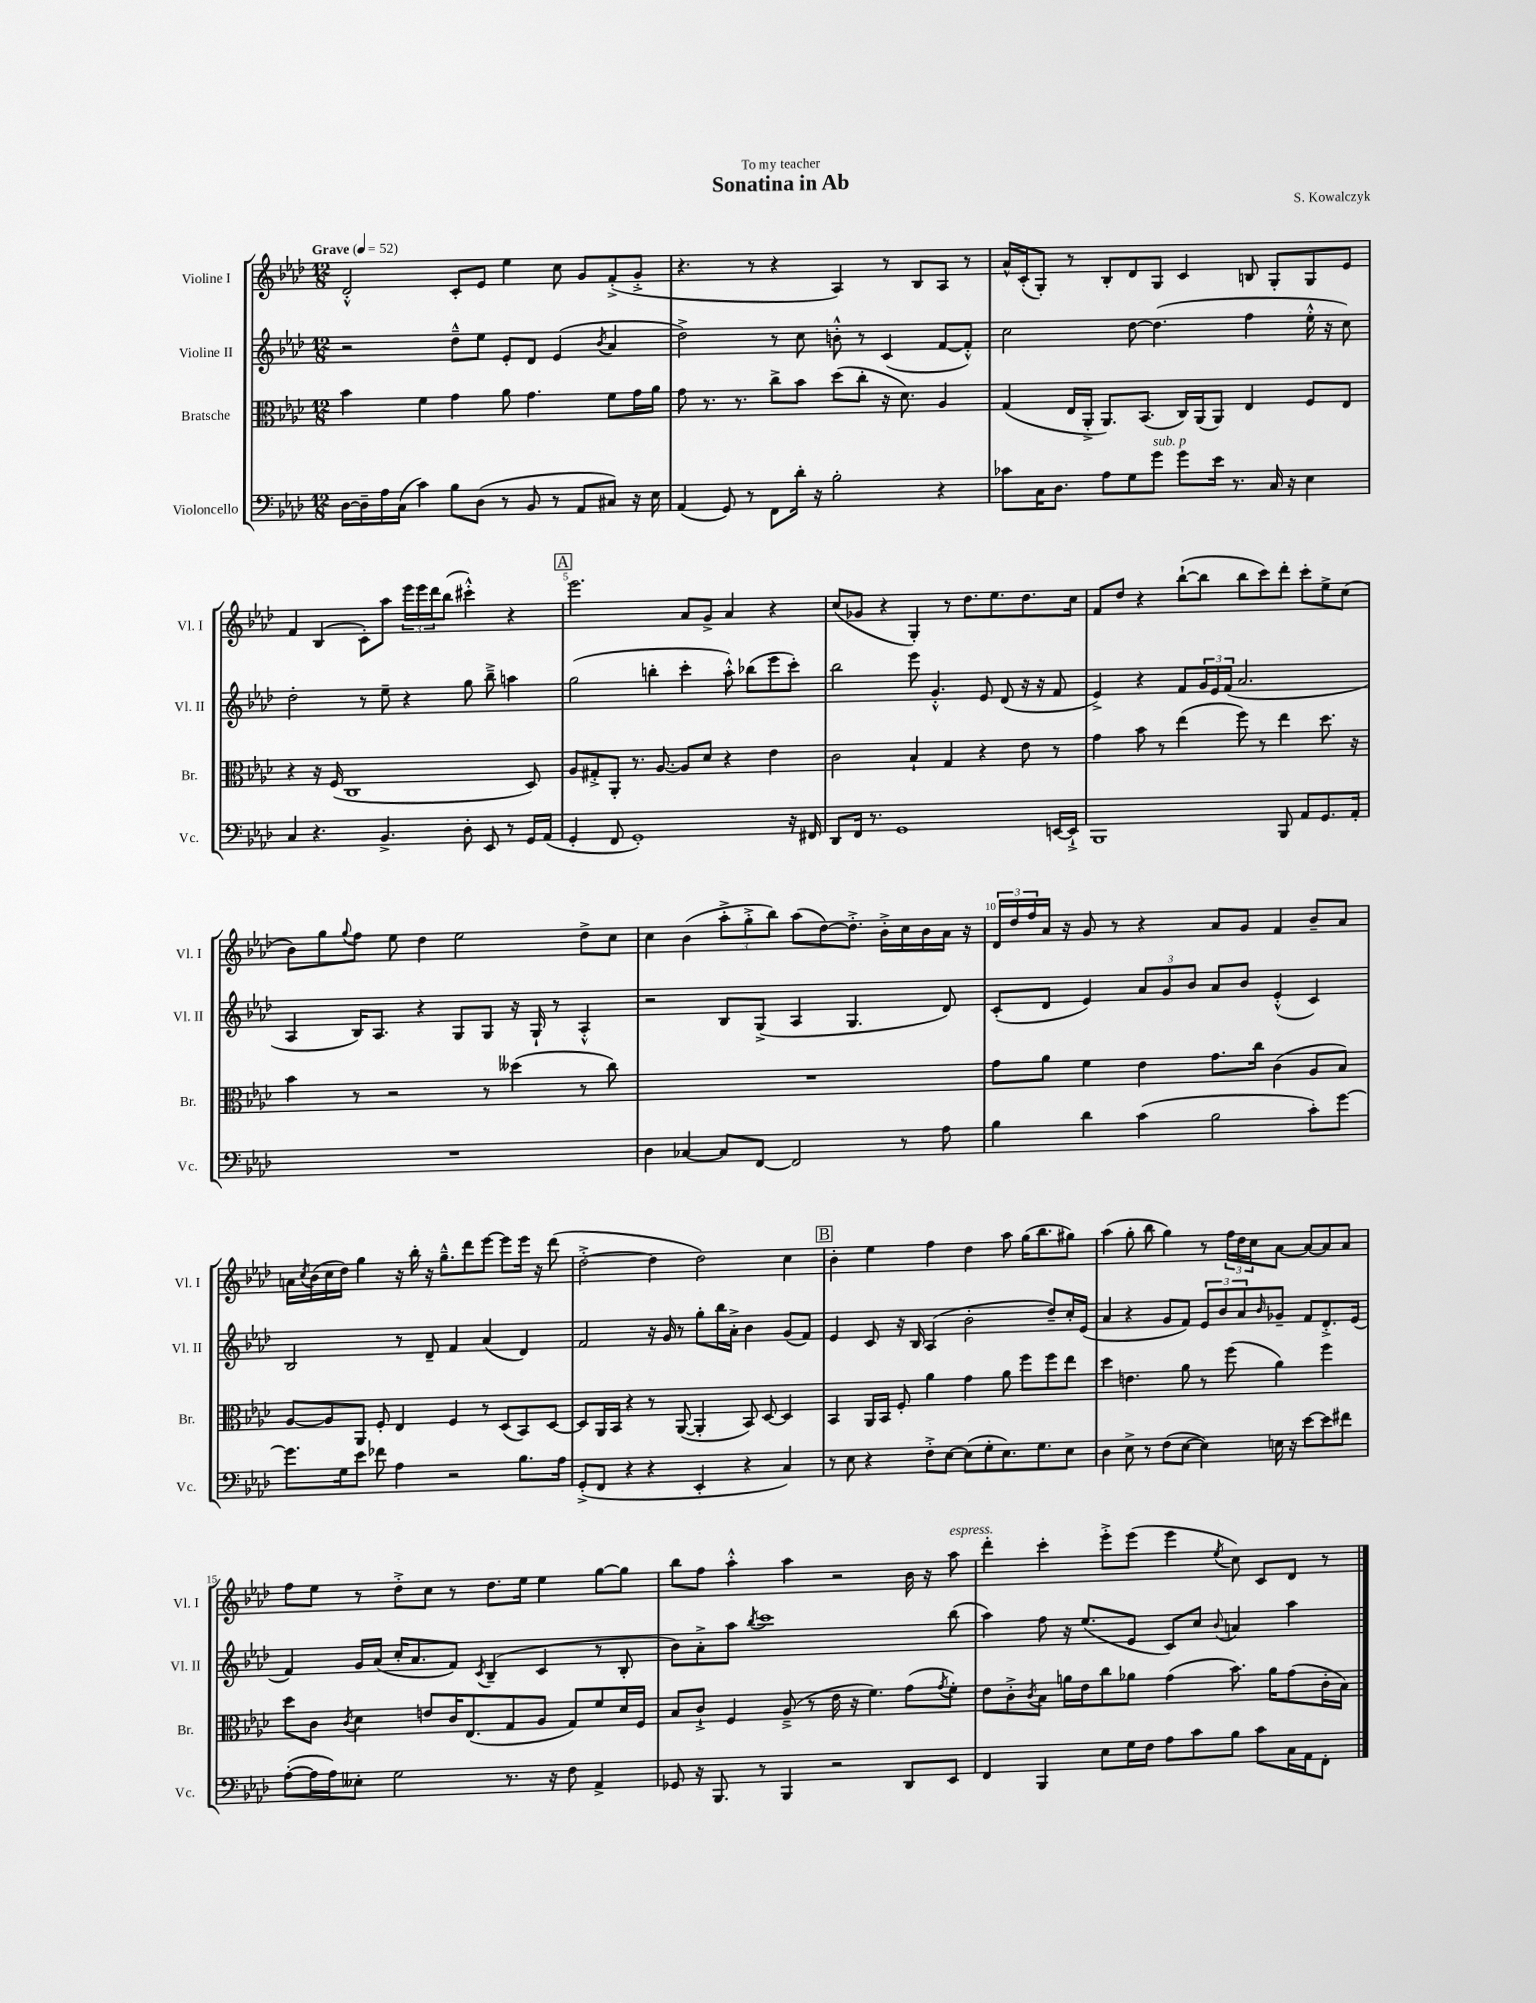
\header { title = "Sonatina in Ab" composer = "S. Kowalczyk" dedication = "To my teacher" }
<<
\new StaffGroup <<
\new Staff = "s0" \with { instrumentName = "Violine I" shortInstrumentName = "Vl. I" } {
    \clef treble \key aes \major \numericTimeSignature \time 12/8 \tempo "Grave" 4 = 52
    des'2-.-^ c'8-. ees'8 ees''4 c''8 g'8 f'8-.->( g'8-.-> |
    r4. r8 r4 aes4) r8 bes8 aes8 r8 |
    aes'16-^ c'16-.( g8-.) r8 bes8-. des'8 g8 c'4 b8 g8-. g8 ees'8 |
    f'4 bes4( c'8-.) aes''8 \tuplet 3/2 { ees'''16 ees'''16 des'''16 } bes''8( cis'''4-.-^) r4 |
    \mark \markup { \box "A" } ees'''2. aes'8 g'8-> aes'4 r4 |
    c''8( ges'8 r4 g4-.) r8 des''8. ees''8. des''8. c''16 |
    f'8 des''8 r4 bes''8~-!( bes''8 bes''8 c'''8) des'''8-. c'''8-. ees''8-> c''8( |
    bes'8) g''8 \appoggiatura { g''8 } f''8 ees''8 des''4 ees''2 des''8-> c''8 |
    c''4 bes'4( \tuplet 3/2 { aes''8-.-> g''8-.-> bes''8) } aes''8( des''8~) des''8.-.-> bes'16-.-> c''16 bes'16 aes'16 r16 |
    \tuplet 3/2 { des'16 des''16 f''16 } aes'16 r16 g'8 r8 r4 aes'8 g'8 f'4 bes'8-- aes'8 |
    a'16 \acciaccatura { c''8 } bes'16( c''16 des''16) g''4 r16 bes''16-. r16 g''8.---^ des'''8 ees'''8~ ees'''8 ees'''16 r16 des'''8( |
    des''2~-.-> des''4 des''2) c''4 |
    \mark \markup { \box "B" } bes'4-. ees''4 f''4 des''4 aes''8 g''16( bes''8. gis''8) |
    aes''4( g''8-. bes''8 g''4) r8 \tuplet 3/2 { f''16 des''16 c''16 } aes'8~ aes'8~ aes'8 aes'8 |
    f''8 ees''8 r8 des''8-.-> c''8 r8 des''8. ees''16 ees''4 g''8~ g''8 |
    bes''8 f''8 aes''4-.-^ aes''4 r2 bes'16 r16 aes''8^\markup { \italic "espress." } |
    des'''4-. c'''4-. ees'''8-.-> ees'''8( ees'''4 \acciaccatura { ees''8 } c''8) c'8 des'8 r8 \bar "|." |
}
\new Staff = "s1" \with { instrumentName = "Violine II" shortInstrumentName = "Vl. II" } {
    \clef treble \key aes \major \numericTimeSignature \time 12/8
    r2 des''8---^ ees''8 ees'8-. des'8 ees'4( \acciaccatura { bes'8 } aes'4 |
    des''2->) r8 c''8 b'8-.-^ r8 c'4( f'8~ f'8-.-^) |
    c''2 des''8~ des''4.( f''4 ees''16-.-^ r16 c''8) |
    des''2-. r8 ees''8-- r4 g''8 bes''8---> a''4 |
    \mark \markup { \box "A" } g''2( b''4-. c'''4-. aes''8-.-^) bes''8( ees'''8 c'''8-.) |
    bes''2 ees'''8 g'4.-.-^ ees'8 des'8( r16 r16 f'8 |
    ees'4->) r4 f'8 \tuplet 3/2 { g'16 ees'16 f'16( } aes'2. |
    aes4 bes16) aes8. r4 g8 g8 r16 g16-! r8 aes4-.-^ |
    r2 bes8 g8->( aes4 g4. des'8) |
    c'8-.( des'8 ees'4) \tuplet 3/2 { aes'8 g'8 bes'8 } aes'8 bes'8 ees'4-.-^( c'4) |
    bes2 r8 des'8-- f'4 aes'4( des'4) |
    f'2 r16 g'16 r8 g''8-. bes''16 aes'16-.-> bes'4 g'8( f'8) |
    \mark \markup { \box "B" } ees'4 c'8 r16 bes16 aes4( bes'2-. des''8--) c''16-. ees'16( |
    aes'4 r4 g'8 f'8) \tuplet 3/2 { ees'8 bes'8 aes'8 } \grace { bes'16 } ges'8-- f'8 des'8.-.-> ees'16( |
    f'4) g'16 aes'16( c''16-. aes'8. f'8) \acciaccatura { c'8 } bes4--( c'4 r8 bes8-. |
    bes'8) aes'8-.-> aes''8 \acciaccatura { bes''8 } c'''1 bes''8( |
    aes''4) f''8 r16 ees''8.( ees'8 c'8) c''8 \appoggiatura { bes'8 } a'4 aes''4 \bar "|." |
}
\new Staff = "s2" \with { instrumentName = "Bratsche" shortInstrumentName = "Br." } {
    \clef alto \key aes \major \numericTimeSignature \time 12/8
    bes'4 f'4 g'4 aes'8 g'4. f'8 g'16 aes'16 |
    g'8 r8. r8. c''8-> bes'8 des''8( c''8-. r16 des'8.) aes4 |
    g4( ees16 aes,16-.-> aes,8.) bes,8.( c16) aes,16( aes,8) ees4 f8 ees8 |
    r4 r16 f16( c1 des8) |
    \mark \markup { \box "A" } aes8 gis8-.-> aes,8-. r8. aes8.~ aes8 des'8 r4 ees'4 |
    c'2 bes4-! g4 r4 ees'8 r8 |
    g'4 bes'8 r8 ees''4( f''8) r8 ees''4 des''8. r16 |
    bes'4 r8 r2 r8 deses''4( r8 c''8) |
    R1. |
    g'8 aes'8 f'4 ees'4 g'8. c''16 c'4( aes8 bes8) |
    aes8~ aes8 aes,8 f8-. ees4 f4 r8 des8( bes,8) des8~ |
    des8 aes,16 bes,16 r4 r8 aes,8~( aes,4-. bes,8) des8~ des4 |
    \mark \markup { \box "B" } bes,4 aes,16 bes,16 f8-. aes'4 g'4 aes'8 f''8 f''8 ees''8 |
    des''4 e'4. aes'8 r8 f''8( aes'4) f''4 |
    des''8 c'8 \acciaccatura { c'8 } des'4 e'8 c'16 ees8.( g8 aes8 g8) f'8 des'16 f16 |
    bes8 c'8-!-> f4 aes8--->( r8 ees'16 r16 f'4.) g'8( \acciaccatura { g'8 } f'8-.) |
    ees'8 c'8-.-> \acciaccatura { c'8 } bes8 a'16 ees'16 c''8 aes'8 g'4( bes'8.) aes'16 g'8( c'16-. bes16) \bar "|." |
}
\new Staff = "s3" \with { instrumentName = "Violoncello" shortInstrumentName = "Vc." } {
    \clef bass \key aes \major \numericTimeSignature \time 12/8
    des16~ des16-- aes16 c16( c'4) bes8 des8( r8 bes,8 r8 aes,8 cis8) r16 ees16 |
    aes,4( g,8) r8 f,8 des'16-. r16 bes2-. r4 |
    ces'8 c16 des8. aes8 g8 g'8^\markup { \italic "sub. p" } g'8 ees'16 r8. c16 r16 ees4 |
    c4 r4. bes,4.-> des8-. ees,8 r8 g,16 aes,16( |
    \mark \markup { \box "A" } g,4-. f,8 g,1-.) r16 fis,16 |
    des,8 f,16 r8. g,1 e,16~ e,16-!-> |
    bes,,1 bes,,8 aes,8 g,8. aes,16-. |
    R1. |
    des4 ces4~ ces8 f,8~ f,2 r8 aes8 |
    bes4 des'4 c'4( bes2 c'8-.) g'8~ |
    g'8. g16 ees'8 fes'8 aes4 r2 bes8. aes16 |
    g,8-.->( f,8 r4 r4 ees,4-. r4 c4) |
    \mark \markup { \box "B" } r8 ees8 r4 f8-.-> ees8~ ees8( g8-. ees8.) g8. ees8 |
    des4 ees8-> r8 f8( ees8~ ees4) e16 r16 ees'8~ ees'8 fis'8 |
    aes8~-.( aes16 aes16) eeses8-. g2 r8. r16 f8 aes,4-> |
    ges,8 r16 bes,,8. r8 bes,,4 r2 des,8 ees,8 |
    f,4 bes,,4 ees8 g16 f16 aes8 c'8 bes8 c'8 c16 aes,16 f,8-. \bar "|." |
}
>>
>>
\layout { \context { \Score \override BarNumber.break-visibility = ##(#f #t #t) barNumberVisibility = #(every-nth-bar-number-visible 5) } }
